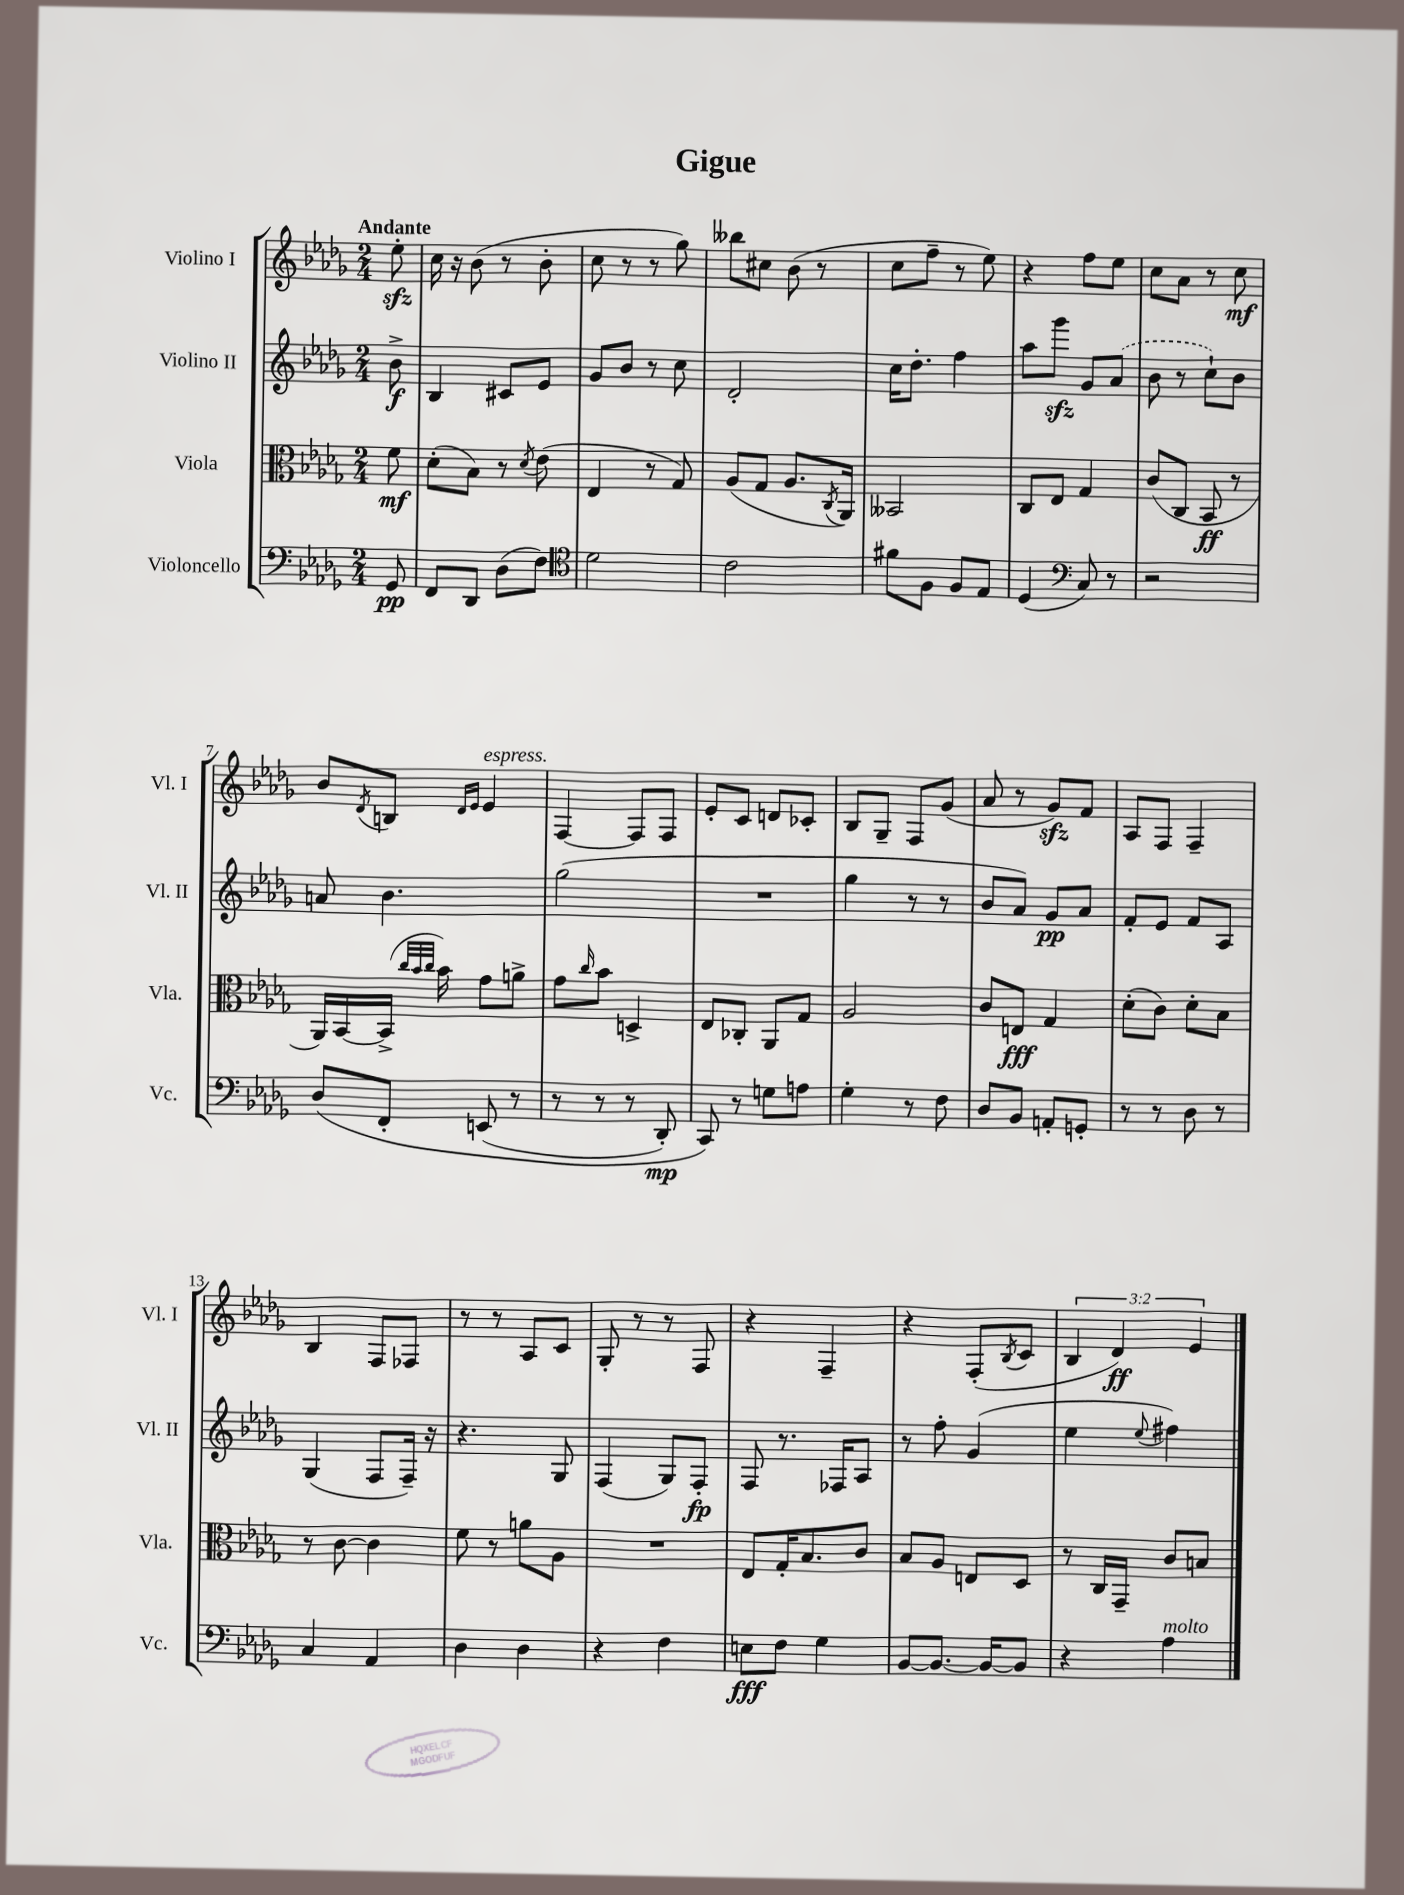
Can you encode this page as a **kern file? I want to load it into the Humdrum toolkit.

**kern	**kern	**kern	**kern
*staff4	*staff3	*staff2	*staff1
*clefF4	*clefC3	*clefG2	*clefG2
*k[b-e-a-d-g-]	*k[b-e-a-d-g-]	*k[b-e-a-d-g-]	*k[b-e-a-d-g-]
*M2/4	*M2/4	*M2/4	*M2/4
8GG-/	8f\	8b-^\	8ee-'\
=	=	=	=
8FF/L	(8d-'\L	4B-/	16cc\
.	.	.	16r
8DD-/J	8B-\J)	.	(8b-\
(8D-\L	8r	8c#/L	8r
.	8qd-/	.	.
8F\J)	(8e-\	8e-/J	8b-'\
=	=	=	=
*clefC4	*	*	*
2d-\	4E-/	8g-/L	8cc\
.	.	8b-/J	8r
.	8r	8r	8r
.	8G-/)	8cc\	8gg-\)
=	=	=	=
2c\	(8A-/L	2d-'/	8bb--\L
.	8G-/J	.	8cc#\J
.	8.A-/L	.	(8b-\
.	.	.	8r
.	8qC/	.	.
.	16AA-/Jk)	.	.
=	=	=	=
8f#\L	2BB--/	16cc\LK	8cc\L
.	.	8.dd-'\J	.
8F\J	.	.	8ff~\J
8F/L	.	4ff\	8r
8E-/J	.	.	8ee-\)
=	=	=	=
(4D-/	8C/L	8aa-\L	4r
.	8E-/J	8ggg-\J	.
*clefF4	*	*	*
8C/)	4G-/	8g-/L	8ff\L
8r	.	(8a-/J	8ee-\J
=	=	=	=
2r	(8c/L	8b-\	8cc\L
.	8C/J	8r	8a-\J
.	8BB-/	8cc`\L)	8r
.	8r	8b-\J	8cc\
=	=	=	=
&(8D-/L	16AA-/LL)	8a/	8b-/L
.	[16BB-/	.	.
.	.	.	8qd-/
8FF'/J	(16BB-^/]JJ	4.b-\	8B/J
.	32qqcc/LLL	.	.
.	32qqb-/	.	.
.	32qqcc/JJJ	.	.
.	16b-\)	.	.
.	.	.	16qqd-/LL
.	.	.	16qqe-/JJ
(8EE/	8g-\L	.	4e-/
8r	8a^\J	.	.
=	=	=	=
8r	8g-\L	(2gg-\	[4F/
.	16qqcc/	.	.
8r	8b-\J	.	.
8r	4D^/	.	8F/]L
8DD-'/)	.	.	8F/J
=	=	=	=
8CC/&)	8E-/L	2r	8e-'/L
8r	8C-'/J	.	8c/J
8G\L	8AA-/L	.	8d/L
8A\J	8G-/J	.	8c-'/J
=	=	=	=
4G-'\	2A-/	4gg-\	8B-/L
.	.	.	8G-~/J
8r	.	8r	8F/L
8F\	.	8r	(8g-/J
=	=	=	=
8D-/L	8c/L	8b-/L	8a-/
8BB-/J	8E/J	8a-/J)	8r
8AA'/L	4G-/	8g-/L	8g-/L)
8GG'/J	.	8a-/J	8f/J
=	=	=	=
8r	(8d-'\L	8f'/L	8A-/L
8r	8c\J)	8e-/J	8F/J
8D-\	8d-'\L	8f/L	4F~/
8r	8B-\J	8A-/J	.
=	=	=	=
4C/	8r	(4G-/	4B-/
.	[8c\	.	.
4AA-/	4c\]	8F/L	8F/L
.	.	16F~/Jk)	8F-/J
.	.	16r	.
=	=	=	=
4D-\	8f\	4.r	8r
.	8r	.	8r
4D-\	8a\L	.	8A-/L
.	8A-\J	8G-/	8c/J
=	=	=	=
4r	2r	(4F/	8G-'/
.	.	.	8r
4F\	.	8G-/L)	8r
.	.	8F'/J	8F/
=	=	=	=
8E\L	8E-/L	8F/	4r
8F\J	16G-'/K	8.r	.
.	8.B-/	.	.
4G-\	.	.	4F~/
.	.	16F-/LK	.
.	8c/J	8A-/J	.
=	=	=	=
[8BB-/L	8B-/L	8r	4r
8.BB-/_J	8A-/J	8ff'\	.
.	8E/L	(4g-/	(8F'/L
16BB-/_LK	.	.	.
.	.	.	8qB-/
8BB-/]J	8D-/J	.	8c/J
=	=	=	=
4r	8r	4ee-\	6B-/
.	16C/LL	.	.
.	.	.	6d-/)
.	16GG-~/JJ	.	.
.	.	8qqee-/	.
4A-\	8c/L	4ff#\)	.
.	.	.	6e-/
.	8B/J	.	.
==	==	==	==
*-	*-	*-	*-
